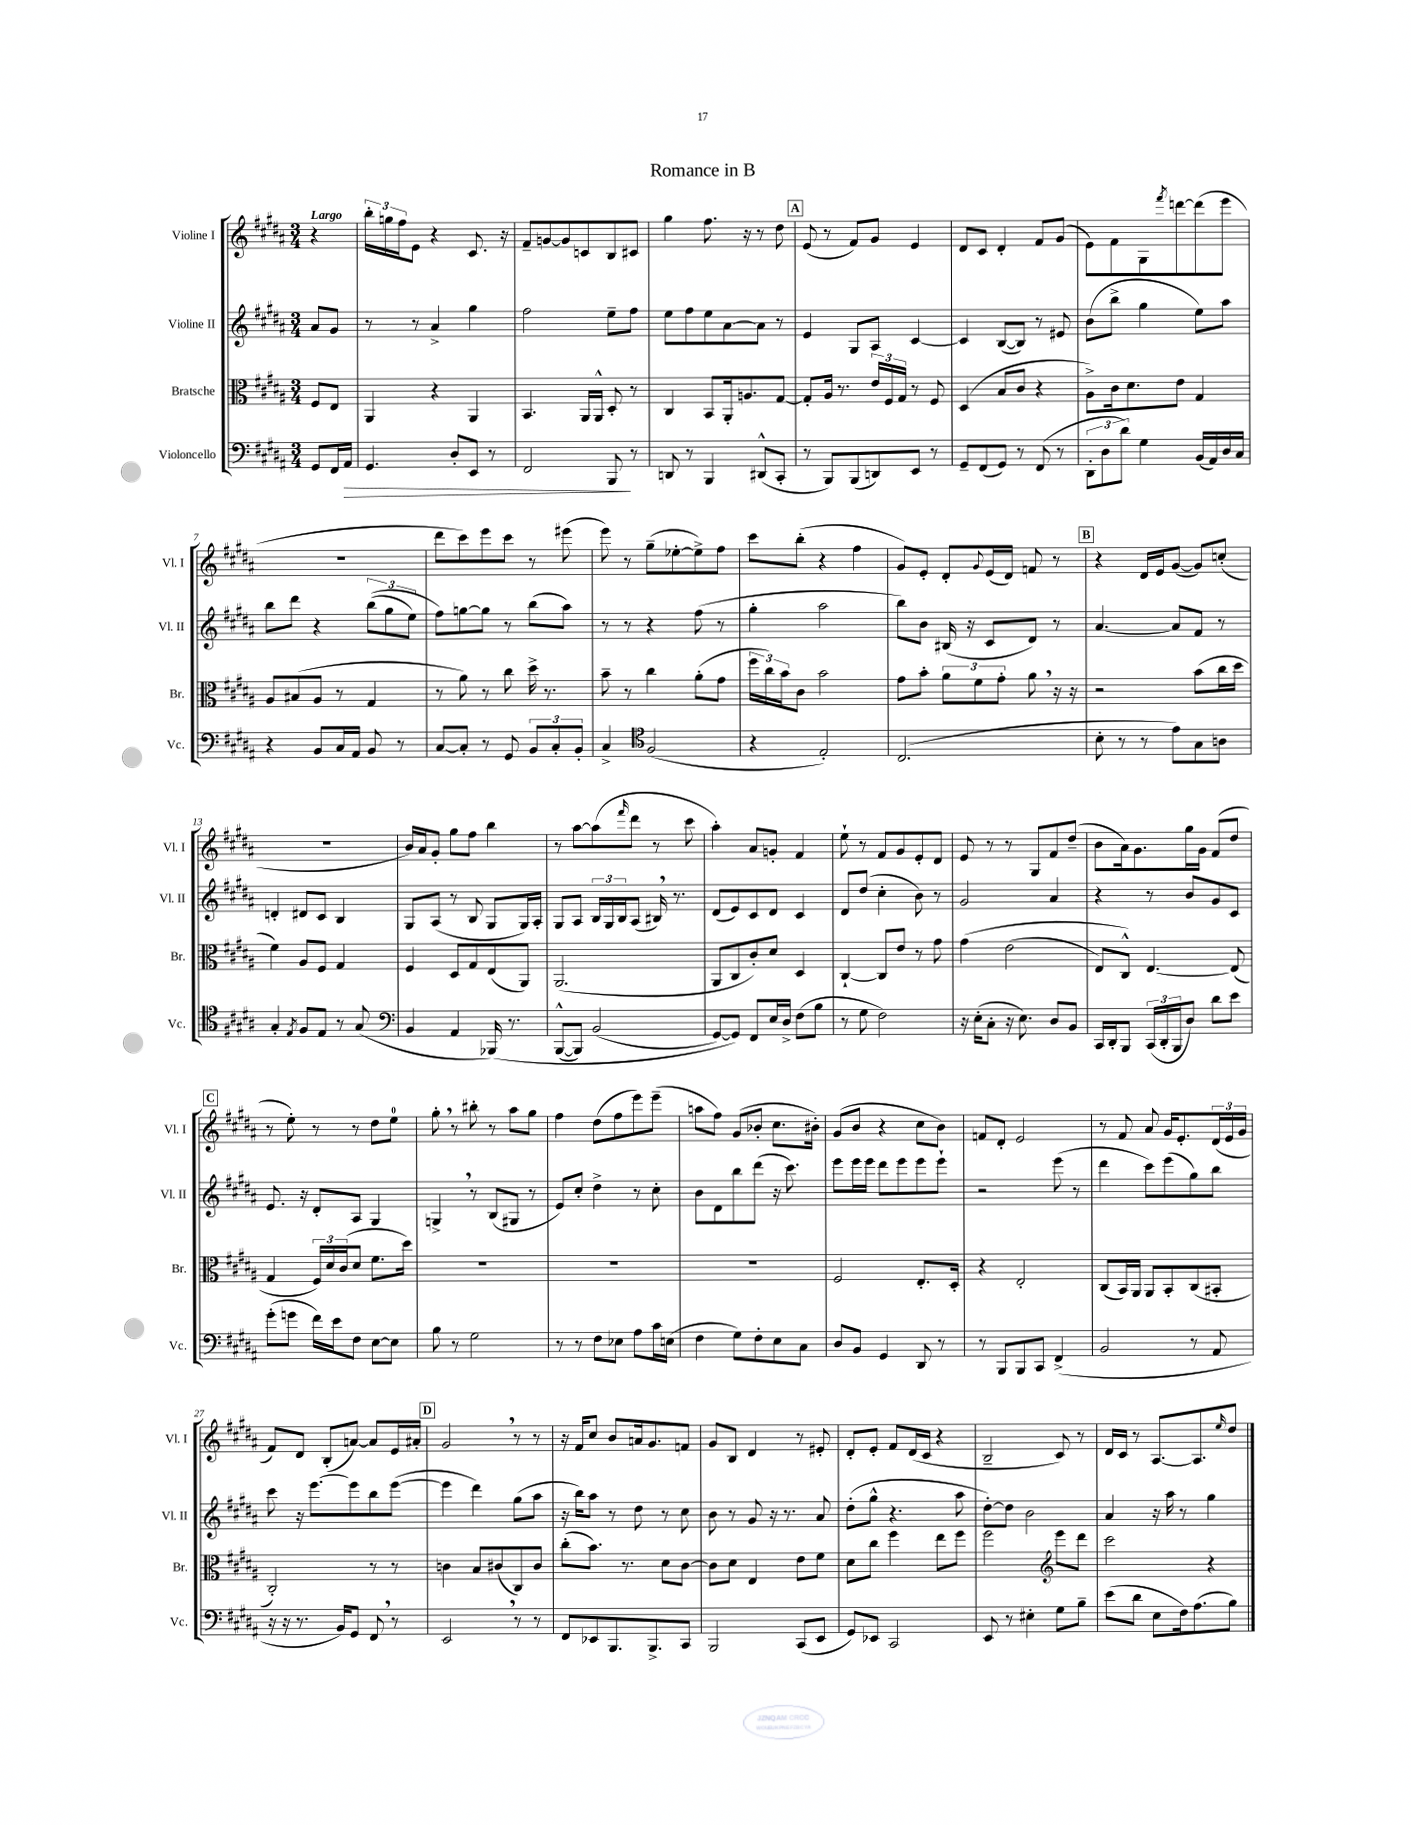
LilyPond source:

\header { title = "Romance in B" }
<<
\new StaffGroup <<
\new Staff = "s0" \with { instrumentName = "Violine I" shortInstrumentName = "Vl. I" } {
    \clef treble \key b \major \numericTimeSignature \time 3/4 \partial 4 \tempo "Largo"
    r4 |
    \tuplet 3/2 { b''16-. g''16 fis''16 } e'8 r4 cis'8. r16 |
    fis'8-- g'8~ g'8 c'8 b8 cis'8 |
    gis''4 fis''8. r16 r8 dis''8 |
    \mark \markup { \box "A" } e'8( r8 fis'8) gis'8 e'4 |
    dis'8 cis'8 dis'4-. fis'8 gis'8( |
    e'8) fis'8 gis8 \acciaccatura { fis'''8 } d'''8~ d'''8( e'''8 |
    R2. |
    dis'''8 cis'''8) e'''8 cis'''8 r8 eis'''8( |
    e'''8) r8 gis''8--( ees''8~-. ees''8->) fis''8 |
    cis'''8 b''8-.( r4 fis''4 |
    gis'8) e'8-. dis'8-. \appoggiatura { gis'8 } e'16( dis'16) f'8 r8 |
    \mark \markup { \box "B" } r4 dis'16 e'16 gis'8~( gis'8) c''8-.( |
    R2. |
    b'16) ais'16 gis'8-. gis''8 fis''8 b''4 |
    r8 ais''8~ ais''8( \grace { fis'''16 } dis'''8 r8 cis'''8 |
    ais''4-.) ais'8 g'8-. fis'4 |
    e''8-! r8 fis'8 gis'8 e'8-. dis'8 |
    e'8 r8 r8 gis8 fis'8 dis''8--( |
    b'8 ais'16) gis'8. gis''16 gis'16 fis'8( dis''8 |
    \mark \markup { \box "C" } r8 e''8-.) r8 r8 dis''8 e''8-0 |
    gis''8-. \breathe r8 bis''8-. r8 ais''8 gis''8 |
    fis''4 dis''8( fis''8 e'''8) e'''8--( |
    a''8 fis''8) gis'8( bes'8-. cis''8. bis'16-.) |
    gis'8( b'8 r4 cis''8 b'8) |
    f'8 dis'8-. e'2 |
    r8 fis'8 ais'8 gis'16 e'8.-. \tuplet 3/2 { dis'16( e'16 gis'16 } |
    fis'8) dis'8 b8-.( a'8~) a'8 e'16 ais'16-. |
    \mark \markup { \box "D" } gis'2 \breathe r8 r8 |
    r16 fis'16 cis''8 b'8 a'16 gis'8. f'8 |
    gis'8 b8 dis'4 r8 eis'8-. |
    dis'8-. e'8-. fis'8 dis'16( cis'16 r4 |
    b2-- cis'8) r8 |
    dis'16 cis'16 r8 ais8.~ ais8. \grace { e''16 } dis''8 \bar "|." |
}
\new Staff = "s1" \with { instrumentName = "Violine II" shortInstrumentName = "Vl. II" } {
    \clef treble \key b \major \numericTimeSignature \time 3/4 \partial 4
    ais'8 gis'8 |
    r8 r8 ais'4-> gis''4 |
    fis''2 e''8-- fis''8 |
    e''8 fis''8 e''8 ais'8~ ais'8 r8 |
    \mark \markup { \box "A" } e'4 gis8 ais8 cis'4~ |
    cis'4 b8~( b8) r8 eis'8 |
    b'8( b''8-> gis''4 e''8) ais''8 |
    b''8 dis'''8 r4 \tuplet 3/2 { b''8(\( gis''8 e''8) } |
    fis''8\) g''8~ g''8 r8 b''8( ais''8) |
    r8 r8 r4 fis''8( r8 |
    gis''4-. ais''2 |
    b''8) b'8 bis16( r16 cis'8 dis'8) r8 |
    \mark \markup { \box "B" } ais'4.~ ais'8 fis'8 r8 |
    d'4-. dis'8 cis'8 b4 |
    gis8 ais8( r8 b8 gis8 gis16) ais16-. |
    gis8 ais8 \tuplet 3/2 { b16 gis16 b16 } ais8( bis16) \breathe r8. |
    dis'8( e'8) cis'8 dis'8 cis'4 |
    dis'8 dis''8( cis''4-. b'8) r8 |
    gis'2 ais'4 |
    r4 r8 b'8 gis'8 cis'8 |
    \mark \markup { \box "C" } e'8. r16 dis'8-. ais8 gis4 |
    g4-> \breathe r8 b8( gis8 r8 |
    e'8) cis''8-. dis''4-> r8 cis''8-. |
    b'8 dis'8 b''8 dis'''8( r16 cis'''8.) |
    e'''8 e'''16 e'''16 dis'''8 e'''8 e'''8 e'''8-! |
    r2 e'''8( r8 |
    dis'''4 cis'''8) e'''8( gis''8) b''8 |
    cis'''8 r16 e'''8.~ e'''8 b''8 e'''8~( |
    \mark \markup { \box "D" } e'''4 dis'''4) gis''8( ais''8 |
    r16 b''16) ais''8 r8 dis''8 r8 cis''8 |
    b'8 r8 gis'8 r16 r8. ais'8 |
    dis''8-.( gis''8-^ r4. ais''8 |
    dis''8~-.) dis''8 b'2 |
    ais'4 r16 ais''16 r8 gis''4 \bar "|." |
}
\new Staff = "s2" \with { instrumentName = "Bratsche" shortInstrumentName = "Br." } {
    \clef alto \key b \major \numericTimeSignature \time 3/4 \partial 4
    fis8 e8 |
    ais,4 r4 ais,4 |
    b,4. ais,16 ais,16-^ dis8-. r8 |
    cis4 b,8 ais,16-. a8. gis8~ |
    \mark \markup { \box "A" } gis8-. ais16 r8. \tuplet 3/2 { e'16 fis16 gis16 } r8 fis8 |
    dis4( b8 cis'8 r4 |
    ais8->) cis'16 dis'8. e'8 gis4 |
    ais8 bis8( ais8 r8 gis4 |
    r8 ais'8) r8 cis''8 dis''16-> r8. |
    b'8-- r8 cis''4 ais'8-.( gis'8 |
    \tuplet 3/2 { fis''16 cis''16) b'16 } cis'8 b'2 |
    gis'8 b'8-. \tuplet 3/2 { ais'8 fis'8 gis'8-. } ais'8 \breathe r16 r16 |
    \mark \markup { \box "B" } r2 b'8( cis''16 dis''16 |
    fis'4) ais8 fis8 gis4 |
    fis4 dis8 gis8 e8( ais,8) |
    ais,2.( |
    ais,8 cis8 cis'8-.) dis'8 dis4 |
    cis4~-! cis8 e'8 r8 gis'8 |
    gis'4\( e'2( |
    e8) cis8-^\) e4.~ e8( |
    \mark \markup { \box "C" } gis4 \tuplet 3/2 { fis16) dis'16 cis'16( } dis'8 fis'8. dis''16) |
    R2. |
    R2. |
    R2. |
    fis2 e8.-. dis16-. |
    r4 e2-. |
    cis8( b,16) ais,16 ais,8 b,8-. cis8( bis,8-. |
    cis2-.) r8 r8 |
    \mark \markup { \box "D" } c'4 b8 cis'8( cis8) cis'8 |
    cis''8-.( b'8.) r8. dis'8 cis'8~ |
    cis'8 dis'8 e4 e'8 fis'8 |
    dis'8 cis''8 fis''4 e''8 fis''8 |
    fis''2 \clef treble e'''8 dis'''8 |
    cis'''2 r4 \bar "|." |
}
\new Staff = "s3" \with { instrumentName = "Violoncello" shortInstrumentName = "Vc." } {
    \clef bass \key b \major \numericTimeSignature \time 3/4 \partial 4
    gis,8 fis,16 ais,16\> |
    gis,4. dis8-. e,8 r8 |
    fis,2 b,,8\! r8 |
    d,8 r8 b,,4 dis,8-^( cis,8-. |
    \mark \markup { \box "A" } r8 b,,8) b,,8( d,8) e,8 r8 |
    gis,8-- fis,8( gis,8) r8 fis,8( r8 |
    \tuplet 3/2 { dis,8-. dis8 dis'8) } gis4 b,16( ais,16) dis16 cis16 |
    r4 b,8 cis16 ais,16 b,8 r8 |
    cis8~ cis8-. r8 gis,8 \tuplet 3/2 { b,8 cis8-. b,8-. } |
    cis4-> \clef tenor fis2( |
    r4 e2-.) |
    cis2.( |
    \mark \markup { \box "B" } b8-. r8 r8 e'8) gis8 a8 |
    gis4-. \acciaccatura { e8 } fis8 e8 r8 gis8( |
    \clef bass b,4 ais,4 bes,,16)\( r8. |
    b,,8~-^( b,,8) b,2( |
    gis,8~) gis,8\) fis,8 e16 dis16-> fis8( b8 |
    r8 gis8 fis2) |
    r16 e16-.( cis8-. r16 e8.) dis8 b,8 |
    cis,16 dis,16-. b,,8 \tuplet 3/2 { cis,16( dis,16-. b,,16 } dis8) dis'8 e'8 |
    \mark \markup { \box "C" } gis'8-.( g'8 fis'16) e'16 fis8 e8~ e8 |
    b8 r8 gis2 |
    r8 r8 fis8 ees8 ais8 cis'16 e16( |
    fis4 gis8) fis8-. e8 cis8 |
    dis8 b,8 gis,4 dis,8 r8 |
    r8 b,,8 b,,8 cis,8 fis,4->( |
    b,2 r8 ais,8 |
    r16 r16 r8. b,16) gis,8 fis,8 \breathe r8 |
    \mark \markup { \box "D" } e,2 \breathe r8 r8 |
    fis,8 ees,8 b,,8. b,,8.-> cis,8 |
    b,,2 cis,8( e,8 |
    gis,8) ees,8 cis,2 |
    e,8 r8 eis4-. gis8 b8-- |
    e'8( dis'8 e8 fis16) ais8.( b8) \bar "|." |
}
>>
>>
